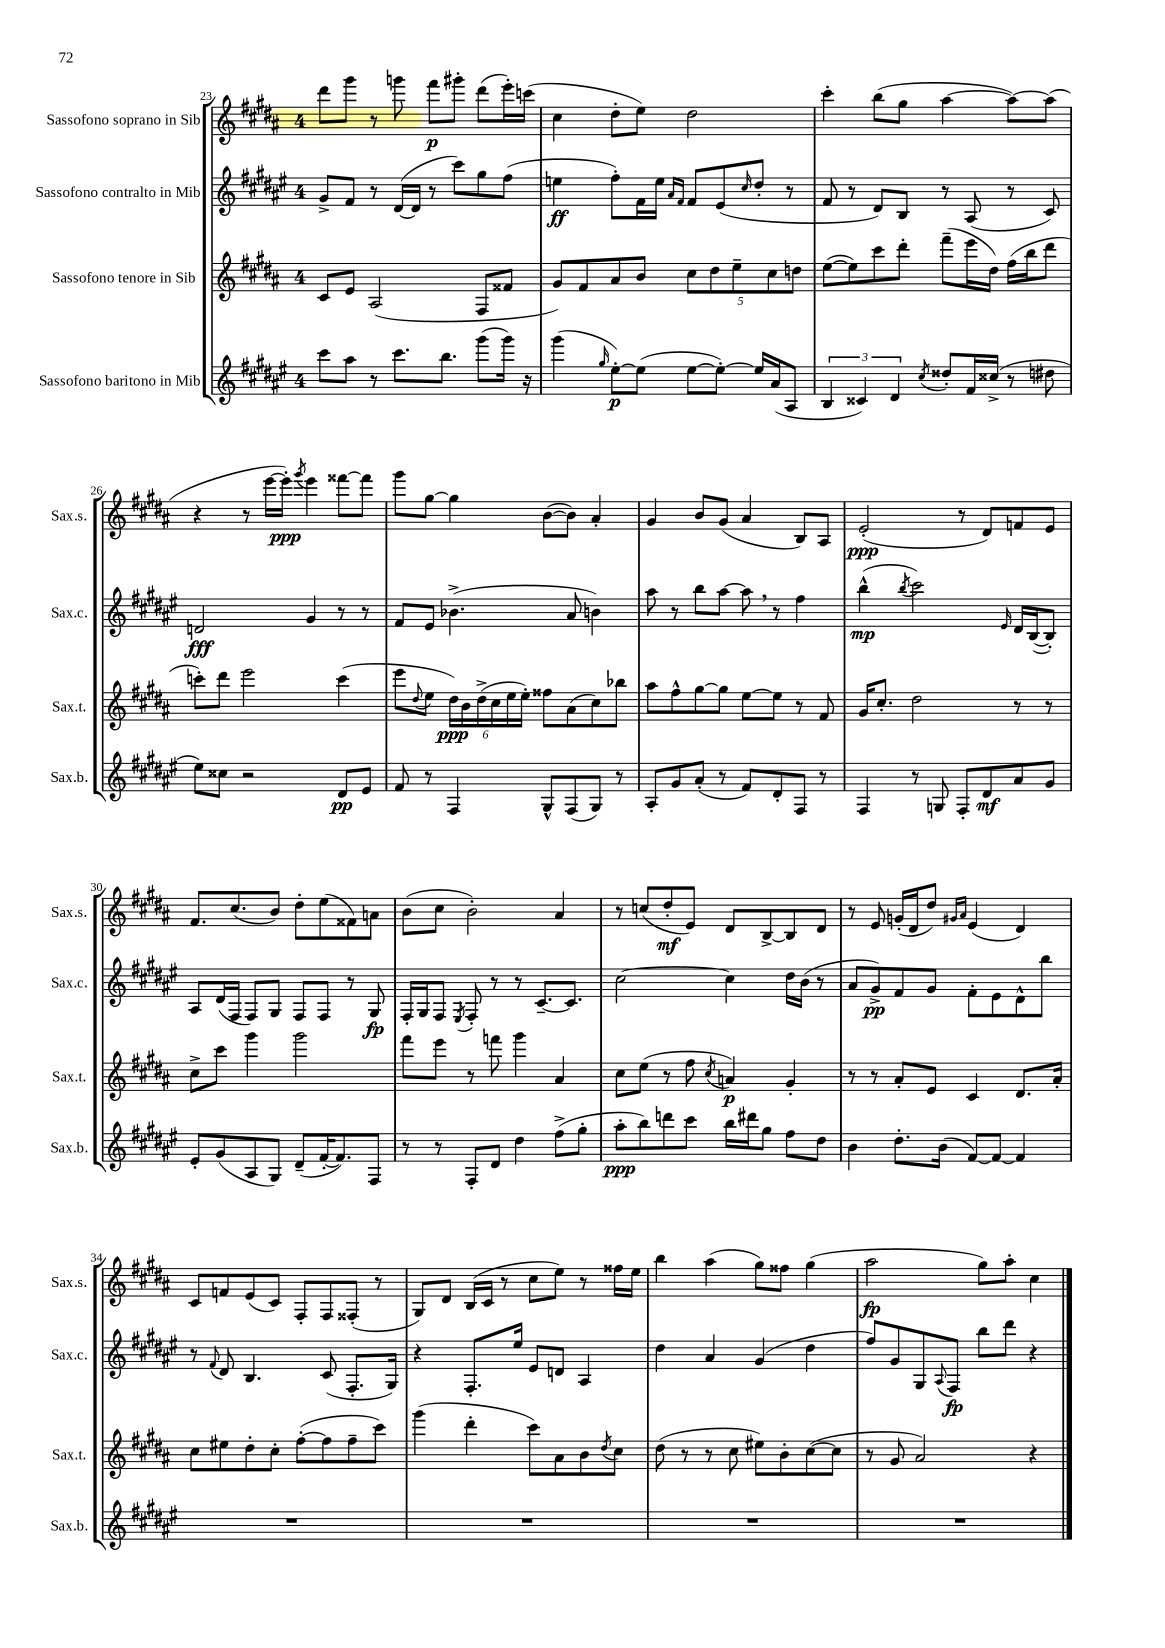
<<
\new StaffGroup <<
\new Staff = "s0" \with { instrumentName = "Sassofono soprano in Sib" shortInstrumentName = "Sax.s." } {
    \clef treble \key b \major \once \override Staff.TimeSignature.style = #'single-digit \time 4/4
    dis'''8 gis'''8 r8 g'''8 fis'''8\p gis'''8-. dis'''8( e'''16-.) c'''16( |
    cis''4 dis''8-. e''8) dis''2 |
    cis'''4-. b''8( gis''8 ais''4~ ais''8~) ais''8( |
    r4 r8 e'''16~ e'''16-.\ppp) \acciaccatura { gis'''8 } e'''4 fisis'''8~ fisis'''8 |
    gis'''8 gis''8~ gis''4 b'8~( b'8) ais'4-. |
    gis'4 b'8 gis'8( ais'4 b8) ais8 |
    e'2-.\ppp( r8 dis'8) f'8 e'8 |
    fis'8. cis''8.( b'8) dis''8-. e''8( fisis'8) a'8 |
    b'8( cis''8 b'2-.) ais'4 |
    r8 c''8( dis''8-.\mf e'8) dis'8 b8~-> b8 dis'8 |
    r8 e'8 g'16-.( dis'16 dis''8) \grace { gis'16 ais'16 } e'4( dis'4) |
    cis'8 f'8 e'8( cis'8) fis8-. fis8 fisis8-.( r8 |
    gis8) dis'8 b16( cis'16 r8 cis''8 e''8) r8 fisis''16 e''16 |
    b''4 ais''4( gis''8) fisis''8 gis''4( |
    ais''2\fp gis''8) ais''8-. cis''4 \bar "|." |
}
\new Staff = "s1" \with { instrumentName = "Sassofono contralto in Mib" shortInstrumentName = "Sax.c." } {
    \clef treble \key fis \major \once \override Staff.TimeSignature.style = #'single-digit \time 4/4
    gis'8-> fis'8 r8 dis'16~( dis'16 r8 cis'''8) gis''8 fis''8( |
    e''4\ff fis''8-.) fis'16 e''16 \grace { ais'16 fis'16 } fis'8 eis'8( \grace { cis''16 } dis''8-. r8 |
    fis'8 r8 dis'8) b8 r8 ais8( r8 cis'8) |
    d'2\fff gis'4 r8 r8 |
    fis'8 eis'8 bes'4.->( ais'8 b'4) |
    ais''8 r8 b''8 ais''8~ ais''8 \breathe r8 fis''4 |
    b''4-^\mp( \acciaccatura { b''8 } cis'''2) \grace { eis'16 } dis'16 b16~( b8-.) |
    ais8 dis'16( fis16 fis8) gis8 fis8 fis8 r8 gis8\fp |
    fis16-. gis16 fis8 \acciaccatura { eis8 } fis8-. r8 r8 cis'8.~-- cis'8. |
    cis''2~ cis''4 dis''16 b'16( r8 |
    ais'8 gis'8->\pp) fis'8 gis'8 fis'8-. eis'8 dis'8-^ b''8 |
    r8 \appoggiatura { fis'8 } dis'8 b4. cis'8( fis8.-. gis16) |
    r4 fis8.-. eis''16 eis'8 d'8 ais4 |
    dis''4 ais'4 gis'4( dis''4 |
    fis''8) gis'8 gis8 \appoggiatura { ais8 } fis8\fp b''8 dis'''8 r4 \bar "|." |
}
\new Staff = "s2" \with { instrumentName = "Sassofono tenore in Sib" shortInstrumentName = "Sax.t." } {
    \clef treble \key b \major \once \override Staff.TimeSignature.style = #'single-digit \time 4/4
    cis'8 e'8 ais2( fis8 fisis'8 |
    gis'8) fis'8 ais'8 b'8 \tuplet 5/4 { cis''8 dis''8 e''8-- cis''8 d''8 } |
    e''8~( e''8) cis'''8 dis'''8-. fis'''8--( e'''16 dis''16) fis''16( b''16 dis'''8 |
    c'''8-.) dis'''8 e'''2 c'''4( |
    e'''8 \appoggiatura { dis''8 } e''8 \tuplet 6/4 { dis''16\ppp) b'16 dis''16->( cis''16 e''16 e''16-.) } fisis''8 ais'8( cis''8) bes''8 |
    ais''8 fis''8-^ gis''8~ gis''8 e''8~ e''8 r8 fis'8 |
    gis'16 cis''8.-. dis''2 r8 r8 |
    cis''8-> cis'''8 gis'''4 gis'''2 |
    fis'''8 e'''8 r8 f'''8 gis'''4 ais'4 |
    cis''8 e''8( r8 fis''8 \acciaccatura { cis''8 } a'4\p) gis'4-. |
    r8 r8 ais'8-. e'8 cis'4 dis'8. ais'16-. |
    cis''8 eis''8 dis''8-. cis''8-. fis''8~-.( fis''8 fis''8-- cis'''8) |
    gis'''4( dis'''4-. cis'''8) ais'8 b'8 \acciaccatura { dis''8 } cis''8 |
    dis''8( r8 r8 cis''8 eis''8) b'8-. cis''8~( cis''8 |
    r8 gis'8 ais'2) r4 \bar "|." |
}
\new Staff = "s3" \with { instrumentName = "Sassofono baritono in Mib" shortInstrumentName = "Sax.b." } {
    \clef treble \key fis \major \once \override Staff.TimeSignature.style = #'single-digit \time 4/4
    cis'''8 ais''8 r8 cis'''8. b''8. gis'''8( gis'''16) r16 |
    gis'''4( \grace { gis''16 } eis''8~-.\p) eis''8( eis''8~ eis''8~-.) eis''16 ais'16( ais8 |
    \tuplet 3/2 { b4 cisis'4) dis'4 } \acciaccatura { cis''8 } disis''8-. fis'16 cisis''16->( r8 dis''8 |
    eis''8) cisis''8 r2 dis'8\pp eis'8 |
    fis'8 r8 fis4 gis8-^ fis8( gis8) r8 |
    ais8-. gis'8 ais'8-.( r8 fis'8) dis'8-. fis8 r8 |
    fis4 r8 g8 fis8-. dis'8\mf ais'8 gis'8 |
    eis'8-. gis'8( ais8 gis8) dis'8--( fis'16~-. fis'8.) fis8 |
    r8 r8 fis8-. dis'8 dis''4 fis''8->( gis''8-. |
    ais''8-.\ppp b''8) d'''8 cis'''8 b''16 dis'''16 gis''8 fis''8 dis''8 |
    b'4 dis''8.-. b'16( fis'8~) fis'8~ fis'4 |
    R1 |
    R1 |
    R1 |
    R1 \bar "|." |
}
>>
>>
\layout { \context { \Score currentBarNumber = #23 } }
